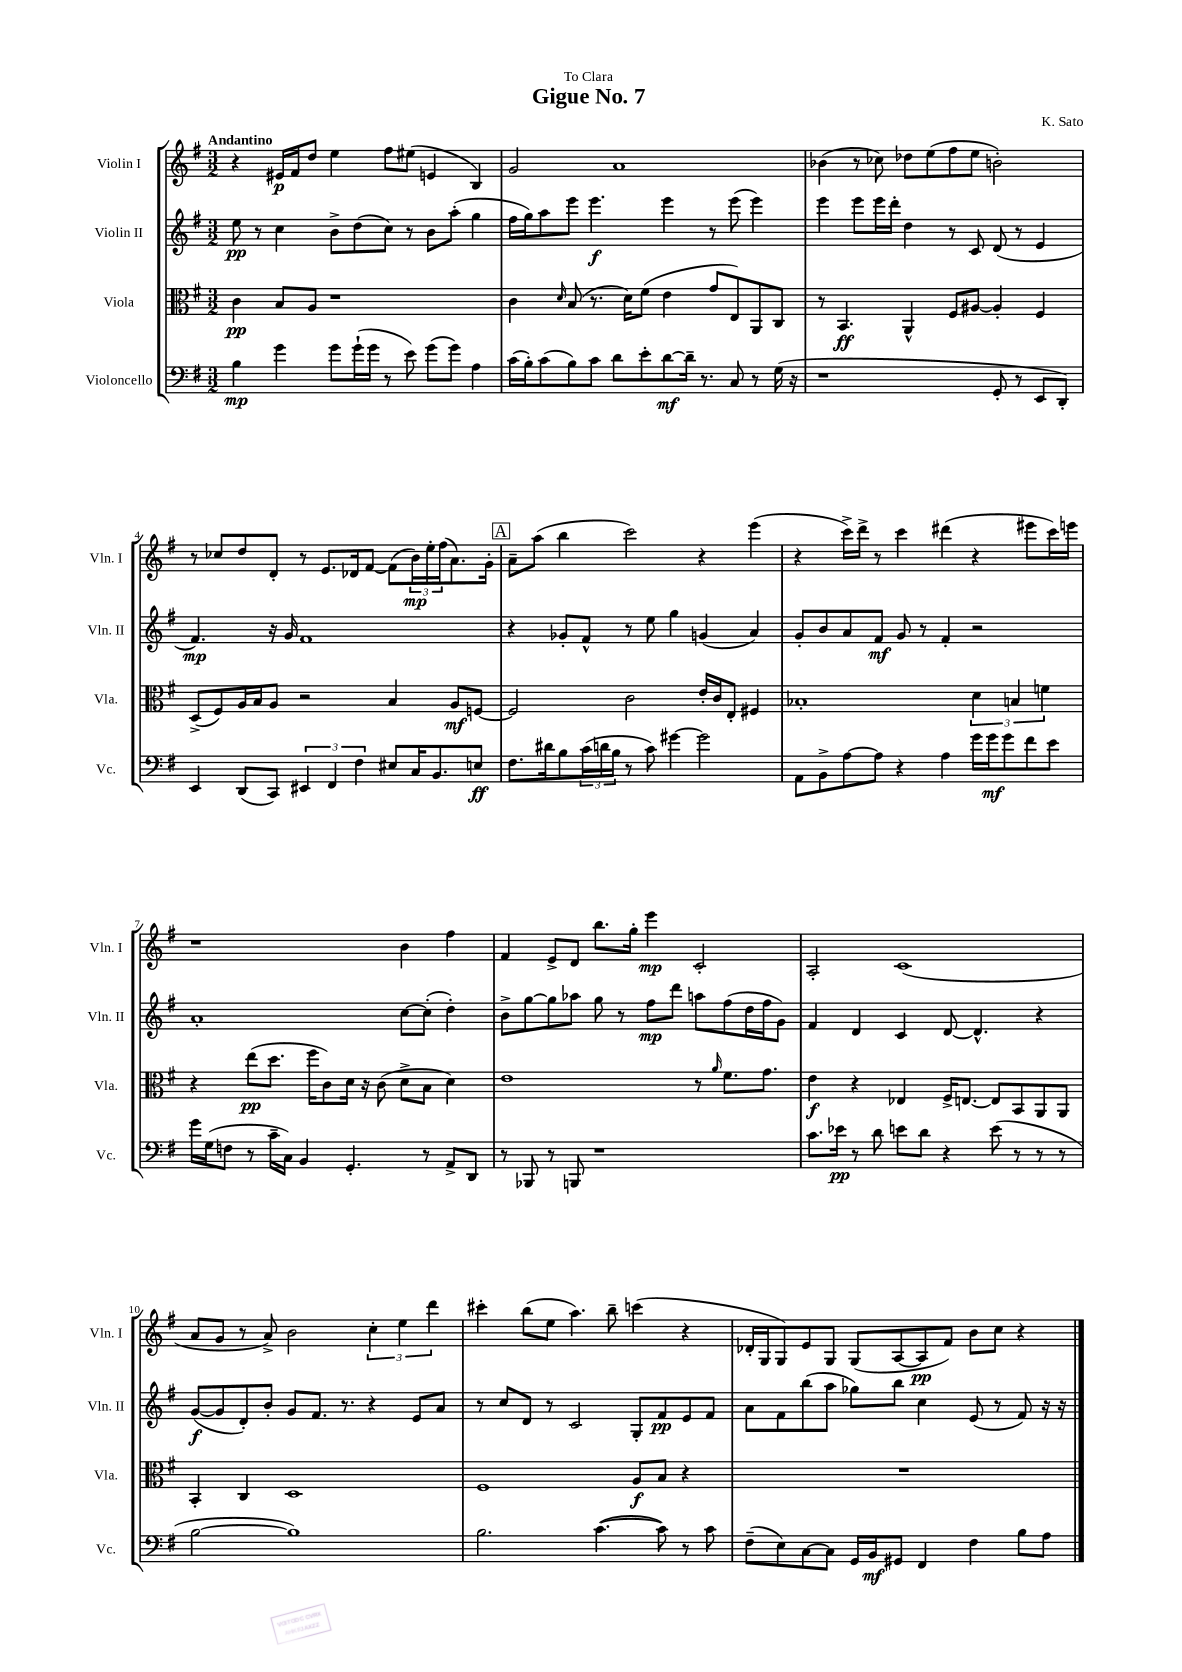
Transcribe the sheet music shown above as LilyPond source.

\header { title = "Gigue No. 7" composer = "K. Sato" dedication = "To Clara" }
<<
\new StaffGroup <<
\new Staff = "s0" \with { instrumentName = "Violin I" shortInstrumentName = "Vln. I" } {
    \clef treble \key g \major \numericTimeSignature \time 3/2 \tempo "Andantino"
    r4 eis'16\p fis'16 d''8 e''4 fis''8 eis''8( e'4 b4) |
    g'2 a'1 |
    bes'4( r8 ces''8) des''8 e''8( fis''8 e''8 b'2-.) |
    r8 ces''8 d''8 d'8-. r8 e'8. des'16 fis'8~ fis'8( \tuplet 3/2 { b'16\mp) e''16-. fis''16( } a'8.) g'16-. |
    \mark \markup { \box "A" } a'8-- a''8( b''4 c'''2) r4 e'''4( |
    r4 c'''16->) d'''16-> r8 c'''4 dis'''4( r4 eis'''8 c'''16) e'''16 |
    r1 b'4 fis''4 |
    fis'4 e'8-> d'8 b''8. g''16-. e'''4\mp c'2-. |
    a2-. c'1( |
    a'8 g'8 r8 a'8->) b'2 \tuplet 3/2 { c''4-. e''4 d'''4 } |
    cis'''4-. b''8( e''8 a''4.) b''8-- c'''4( r4 |
    des'16-. g16 g8) e'8 g8 g8( a8~ a8\pp fis'8) b'8 c''8 r4 \bar "|." |
}
\new Staff = "s1" \with { instrumentName = "Violin II" shortInstrumentName = "Vln. II" } {
    \clef treble \key g \major \numericTimeSignature \time 3/2
    e''8\pp r8 c''4 b'8-> d''8( c''8) r8 b'8 a''8-.( g''4 |
    fis''16 g''16) a''8 e'''8 e'''4.\f e'''4 r8 e'''8( e'''4) |
    e'''4 e'''8 e'''16 d'''16-. d''4 r8 c'8 d'8( r8 e'4 |
    fis'4.\mp) r16 g'16 fis'1 |
    \mark \markup { \box "A" } r4 ges'8-. fis'8-^ r8 e''8 g''4 g'4( a'4) |
    g'8-. b'8 a'8 fis'8\mf g'8 r8 fis'4-. r2 |
    a'1-. c''8~ c''8-.( d''4-.) |
    b'8-> g''8~ g''8 aes''8 g''8 r8 fis''8\mp d'''8 a''8 fis''8( d''16 fis''16 g'8) |
    fis'4 d'4 c'4 d'8~ d'4.-^ r4 |
    g'8~\f( g'8 d'8-.) b'8-. g'8 fis'8. r8. r4 e'8 a'8 |
    r8 c''8 d'8 r8 c'2 g8-. fis'8\pp e'8 fis'8 |
    a'8 fis'8 b''8( a''8 ges''8) b''8 c''4 e'8( r8 fis'8) r16 r16 \bar "|." |
}
\new Staff = "s2" \with { instrumentName = "Viola" shortInstrumentName = "Vla." } {
    \clef alto \key g \major \numericTimeSignature \time 3/2
    c'4\pp b8 a8 r1 |
    c'4 \grace { d'16 } b8( r8. d'16) fis'8( e'4 g'8 e8) a,8 c8 |
    r8 b,4.\ff a,4-^ fis8 ais8~ ais4-. fis4 |
    d8->( fis8) a16 b16 a8 r2 b4 a8\mf f8~ |
    \mark \markup { \box "A" } f2 c'2 e'16-. c'16 e8-. fis4 |
    bes1-. \tuplet 3/2 { d'4 b4 f'4 } |
    r4 e''8\pp( d''8. fis''16 c'8) d'16 r16 c'8( d'8-> b8 d'4) |
    e'1 r8 \grace { a'16 } fis'8. g'8. |
    e'4\f r4 ees4 fis16-> e8.~ e8 b,8 a,8 a,8 |
    b,4-. c4 d1 |
    fis1 a8\f b8 r4 |
    R1. \bar "|." |
}
\new Staff = "s3" \with { instrumentName = "Violoncello" shortInstrumentName = "Vc." } {
    \clef bass \key g \major \numericTimeSignature \time 3/2
    b4\mp g'4 g'8 g'16-!( g'16 r8 e'8) g'8( g'8) a4 |
    c'16( b16-.) c'8( b8) c'8 d'8 e'8-. d'8~\mf d'16-- r8. c8 r8 g16( r16 |
    r1 g,8-. r8 e,8 d,8-.) |
    e,4 d,8( c,8) \tuplet 3/2 { eis,4 fis,4 fis4 } eis8 c16 b,8. e8\ff |
    \mark \markup { \box "A" } fis8. dis'16 b8 \tuplet 3/2 { c'16( d'16 b16 } r8 c'8) gis'4~ gis'2 |
    a,8 b,8-> a8~ a8 r4 a4 g'16 g'16\mf g'8 fis'8 e'8 |
    g'16 g16( f8 r8 c'16-- c16) b,4 g,4.-. r8 a,8-> d,8 |
    r8 bes,,8 r8 b,,8 r1 |
    c'8. ees'16\pp r8 d'8 e'8 d'8 r4 e'8( r8 r8 r8 |
    b2~ b1) |
    b2. c'4.~( c'8) r8 c'8 |
    fis8--( e8) c8~ c8 g,16 b,16\mf gis,8 fis,4 fis4 b8 a8 \bar "|." |
}
>>
>>
